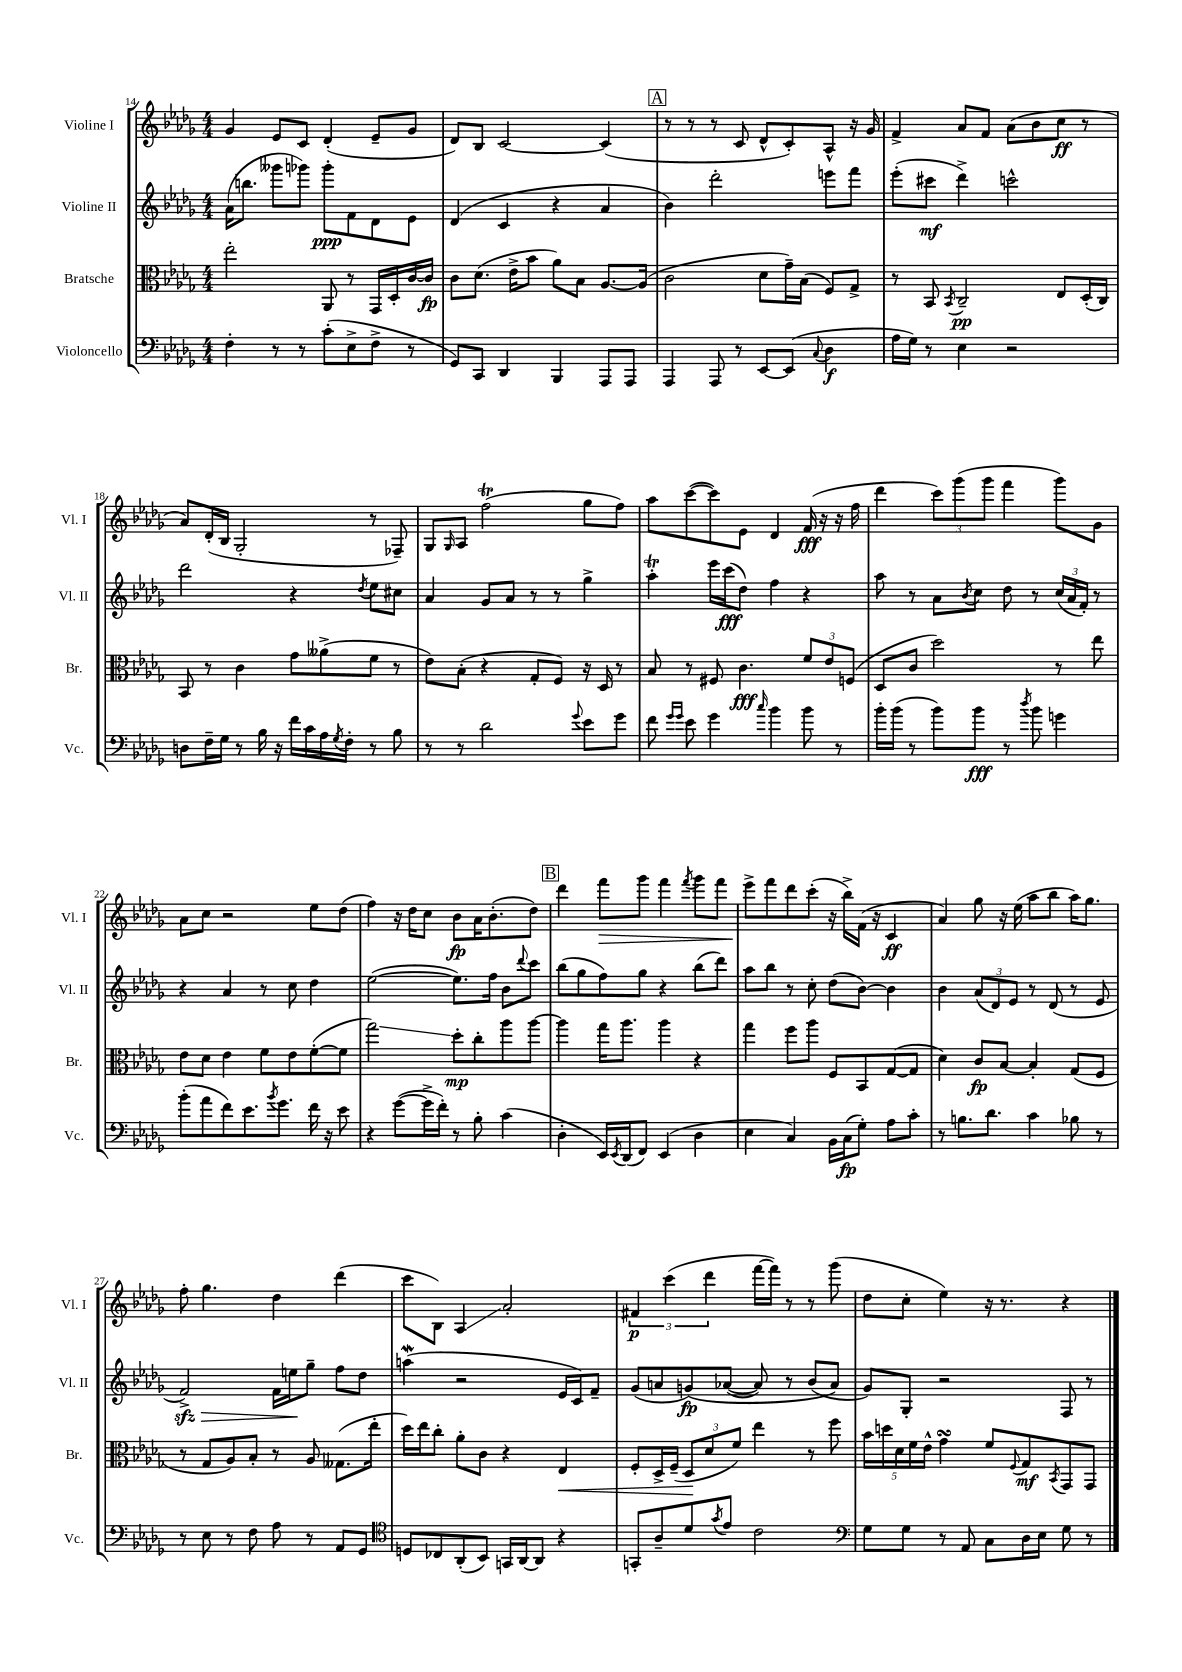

**kern	**kern	**kern	**kern
*staff4	*staff3	*staff2	*staff1
*clefF4	*clefC3	*clefG2	*clefG2
*k[b-e-a-d-g-]	*k[b-e-a-d-g-]	*k[b-e-a-d-g-]	*k[b-e-a-d-g-]
*M4/4	*M4/4	*M4/4	*M4/4
4F'\	2ee-'\	(16a-\LK	4g-/
.	.	8.bb\J	.
8r	.	8ggg--\L	8e-/L
8r	.	8ggg-\J)	8c/J
(8c'\L	8AA-/	8ggg-'\L	(4d-'/
8E-^\	8r	8f\	.
8F^\J	16GG-/LL	8d-\	8e-~/L
.	16D-'/	.	.
8r	[16c/	8e-\J	8g-/J
.	16c/]JJ	.	.
=	=	=	=
8GG-/L)	8c\L	(4d-/	8d-/L)
8CC/J	(8.d-\J	.	8B-/J
4DD-/	.	4c/	[2c/
.	16e-^\LK	.	.
.	8b-\J	.	.
4BBB-/	8a-\L)	4r	.
.	8B-\J	.	.
8AAA-/L	[8.A-/L	4a-/	(4c/]
8AAA-/J	.	.	.
.	(16A-/]Jk	.	.
=	=	=	=
4AAA-/	2c\	4b-\)	8r
.	.	.	8r
8AAA-/	.	2ddd-'\	8r
8r	.	.	8c/
[8EE-/L	8d-\L	.	8d-^^/L
(8EE-/]J	16g-~\L)	.	8c'/)
.	(16B-\JJ	.	.
8qqC/	.	.	.
4D-\	8F/L)	8eee\L	8A-^^/J
.	8G-^/J	8fff\J	16r
.	.	.	16g-/
=	=	=	=
16A-\LL	8r	(8eee-'\L	4f^/
16G-\JJ)	.	.	.
8r	8BB-/	8ccc#\J	.
.	8qBB-/	.	.
4E-\	2C~/	4ddd-^\)	8a-/L
.	.	.	8f/J
2r	.	2ccc^^\	(8a-\L
.	.	.	8b-\
.	8E-/L	.	8cc\J
.	(16D-'/L	.	8r
.	16C/JJ)	.	.
=	=	=	=
8D\L	8BB-/	2ddd-\	8a-/L)
16F~\L	8r	.	(16d-'/L
16G-\JJ	.	.	16B-/JJ
8r	4c\	.	2G-'/
16B-\	.	.	.
16r	.	.	.
16f\LL	8g-\L	4r	.
16c\	.	.	.
16A-\	(8a--^\	.	.
8qG-/	.	.	.
16F'\JJ	.	.	.
.	.	8qdd-/	.
8r	8f\J	8ee-\L	8r
8B-\	8r	8cc#\J	8F-~/)
=	=	=	=
8r	8e-\L)	4a-/	8G-/L
.	.	.	16qqG-/
8r	(8B-'\J	.	8A-/J
2d-\	4r	8g-/L	(2ff\
.	.	8a-/J	.
.	8G-'/L	8r	.
.	8F/J)	8r	.
8qqg-/	.	.	.
8e-\L	16r	4gg-^\	8gg-\L
.	16D-/	.	.
8g-\J	8r	.	8ff\J)
=	=	=	=
8f\	8B-/	4aa-'\	8aa-\L
16qqg-/LL	.	.	.
16qqg-/JJ	.	.	.
8e-\	8r	.	([8ccc\
4g-\	8F#/	16eee-\LL	8ccc\])
.	.	(16ccc\J	.
.	4.c\	8dd-\J)	8e-\J
16qqcc/	.	.	.
4b-\	.	4ff\	4d-/
8b-\	12f/L	4r	(16f/
.	.	.	16r
.	12e-/	.	.
8r	.	.	16r
.	(12F/J	.	.
.	.	.	16ff\
=	=	=	=
16b-'\LL	8D-/L	8aa-\	4ddd-\
(16b-\JJ	.	.	.
8r	8c/J	8r	.
8b-\L)	2dd-\)	8a-\L	12ccc\L)
.	.	.	(12ggg-\
.	.	8qb-/	.
8b-\J	.	8cc\J	.
.	.	.	12ggg-\J
8r	.	8dd-\	4fff\
8qdd-/	.	.	.
8b-\	.	8r	.
4g\	8r	(24cc/LL	8ggg-\L)
.	.	24a-/	.
.	.	24f'/JJ)	.
.	8ee-\	8r	8g-\J
=	=	=	=
(8b-'\L	8e-\L	4r	8a-\L
8a-\	8d-\J	.	8cc\J
8f\)	4e-\	4a-/	2r
8.e-\	.	.	.
.	8f\L	8r	.
8qb-/	.	.	.
8.g-\J	.	.	.
.	8e-\	8cc\	.
16f\	([8f'\	4dd-\	8ee-\L
16r	.	.	.
8e-\	8f\]J	.	(8dd-\J
=	=	=	=
4r	2gg-\)	([2ee-\	4ff\)
([8g-\L	.	.	16r
.	.	.	16dd-\LK
16g-^\]L	.	.	8cc\J
16f'\JJ)	.	.	.
8r	8dd-'\L	8.ee-\]L)	8b-\L
8B-'\	8cc'\	.	16a-\K
.	.	16ff\Jk	(8.b-'\
(4c\	8aa-\	8b-\L	.
.	.	8qqddd-/	.
.	[8aa-\J	8ccc\J	8dd-\J)
=	=	=	=
4D-'\	4aa-\]	(8bb-\L	4ddd-\
.	.	8gg-\	.
16EE-/LL)	16gg-\LK	8ff\)	8fff\L
8qEE-/	.	.	.
(16DD-/J	8.aa-\J	.	.
8FF/J)	.	8gg-\J	8ggg-\J
(4EE-/	4aa-\	4r	4fff\
.	.	.	8qfff/
4D-\	4r	(8bb-\L	8ggg-\L
.	.	8ddd-\J)	8fff\J
=	=	=	=
4E-\	4gg-\	8aa-\L	8eee-^\L
.	.	8bb-\J	8fff\
4C/)	8ff\L	8r	8ddd-\
.	8aa-\J	8cc'\	(8ccc'\J
16BB-\LL	8F/L	(8dd-\L	16r
(16C\J	.	.	16bb-^\LL)
8G-'\J)	8BB-/	[8b-\J)	(16f\JJ
.	.	.	16r
8A-\L	([8G-/	4b-\]	4c/
8c'\J	8G-/]J	.	.
=	=	=	=
8r	4d-\)	4b-\	4a-/)
8.B\L	.	.	.
.	8c/L	(12a-/L	8gg-\
8.d-\J	.	.	.
.	.	12d-/)	.
.	[8B-/J	.	16r
.	.	12e-/J	.
.	.	.	(16ee-\
4c\	4B-'/]	8r	8aa-\L
.	.	(8d-/	8bb-\J
8B-\	(8G-/L	8r	16aa-\LK)
.	.	.	8.gg-\J
8r	8F/J	8e-/	.
=	=	=	=
8r	8r	2f^/)	8ff'\
8E-\	8G-/L	.	4.gg-\
8r	8A-/)	.	.
8F\	8B-'/J	.	.
8A-\	8r	16f\LL	4dd-\
.	.	16ee\J	.
8r	8A-/	8gg-~\J	.
8AA-/L	(8.G--\L	8ff\L	(4ddd-\
8GG-/J	.	8dd-\J	.
.	16ee-'\Jk	.	.
=	=	=	=
*clefC4	*	*	*
8D/L	16dd-\LL)	(4aa\	8ccc\L
.	16ee-\J	.	.
8C-/	8cc'\J	.	8B-\J)
(8AA-'/	8a-'\L	2r	4A-/
8BB-/J)	8c\J	.	.
16GG/LL	4r	.	2a-'/
[16AA-/J	.	.	.
8AA-/]J	.	.	.
4r	4E-/	16e-/LL	.
.	.	16c/J)	.
.	.	8f~/J	.
=	=	=	=
8GG'/L	8F'/L	(8g-/L	6f#/
8A-~/	16D-^/L	8a/	.
.	.	.	(6ccc\
.	(16F~/JJ	.	.
8d-/	12D-/L	&(8g/)	.
.	12d-/	.	6ddd-\
8qg-/	.	.	.
8e-/J	.	([8a-/J	.
.	12f/J)	.	.
2c\	4ee-\	8a-/])	[16fff\LL
.	.	.	16fff\]JJ)
.	.	8r	8r
.	8r	(8b-/L	8r
.	8ff\	8a-/J&)	(8ggg-\
=	=	=	=
*clefF4	*	*	*
8G-\L	20b-\LL	8g-/L)	8dd-\L
.	20dd\	.	.
.	20d-\	.	.
8G-\J	.	8G-'/J	8cc'\J
.	20f\	.	.
.	20e-^^\JJ	.	.
8r	4g-\	2r	4ee-\)
8AA-/	.	.	.
8C\L	8f/L	.	16r
.	.	.	8.r
.	8qqF/	.	.
16D-\L	8G-/	.	.
16E-\JJ	.	.	.
.	8qBB-/	.	.
8G-\	8GG-/	8F/	4r
8r	8GG-/J	8r	.
==	==	==	==
*-	*-	*-	*-
